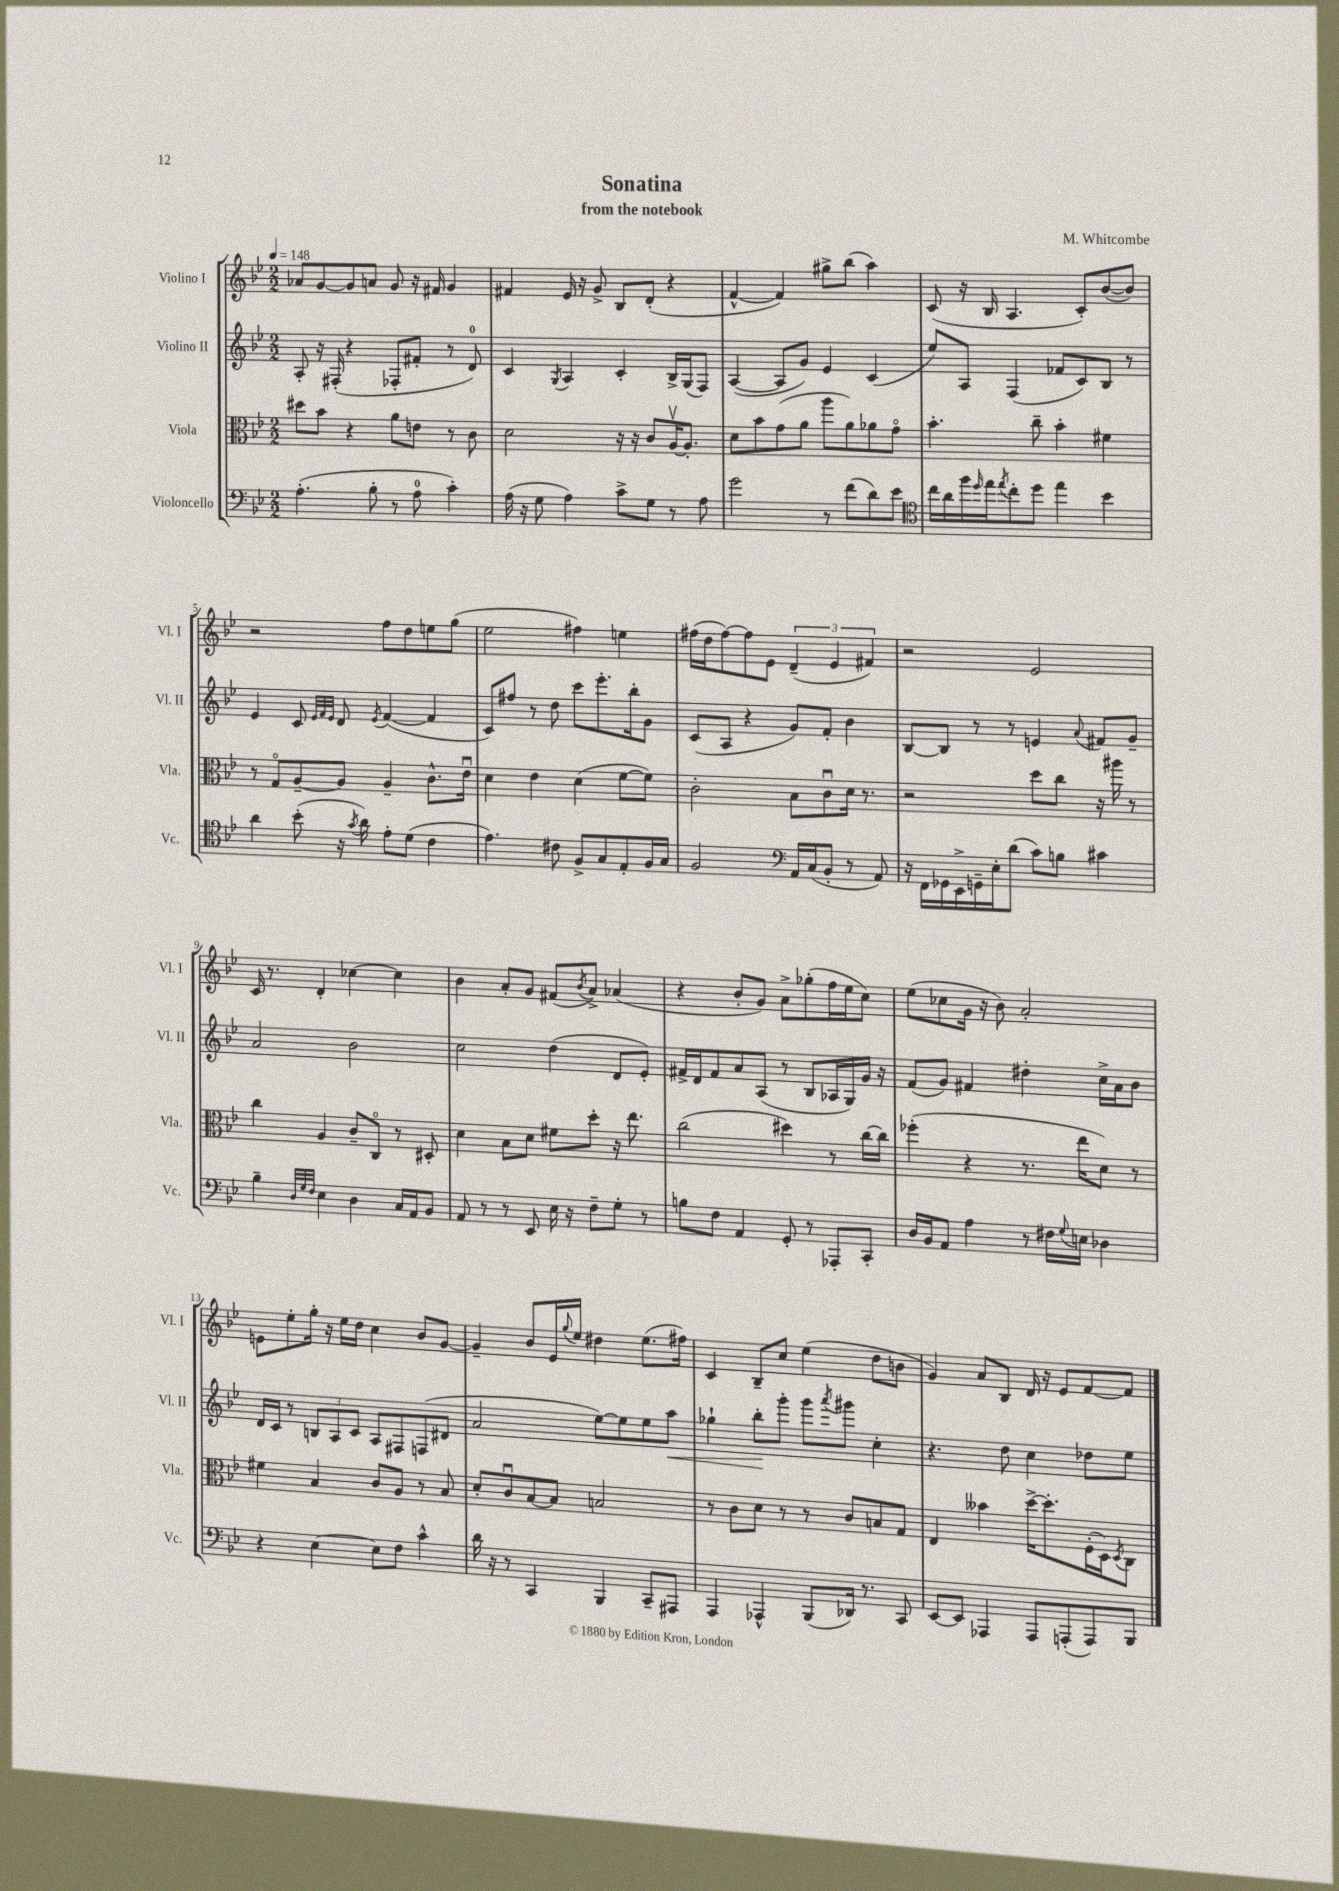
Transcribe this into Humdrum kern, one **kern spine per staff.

**kern	**kern	**kern	**dynam	**kern
*part4	*part3	*part2	*part2	*part1
*staff4	*staff3	*staff2	*staff2	*staff1
*I"Violoncello	*I"Viola	*I"Violino II	*	*I"Violino I
*I'Vc.	*I'Vla.	*I'Vl. II	*	*I'Vl. I
*clefF4	*clefC3	*clefG2	*	*clefG2
*k[b-e-]	*k[b-e-]	*k[b-e-]	*	*k[b-e-]
*M2/2	*M2/2	*M2/2	*	*M2/2
*MM148	*MM148	*MM148	*	*MM148
=1	=1	=1	=1	=1
(4.A'\	8dd#X\L	8A'/	.	8a-X/L
.	8b-\J	16r	.	[8g/
.	.	(16F#X'/	.	.
.	4r	4r	.	8g/]
8B-'\	.	.	.	8an/J
8r	8a\L	8F-X'/L	.	8g/
8A\	8en\J	8f#X'/J	.	16r
.	.	.	.	16f#X/
4c'\)	8r	8r	.	4g/
.	8c\	8d/)	.	.
=2	=2	=2	=2	=2
(16A\	2d\	4c/	.	4f#X/
16r	.	.	.	.
8G\	.	.	.	.
.	.	8qG/	.	.
4A\)	.	4A/	.	16e-/
.	.	.	.	16r
.	.	.	.	8g^/
8c^\L	16r	4c'/	.	8B-/L
.	16r	.	.	.
8G\J	8c/L	.	.	(8d'/J
8r	[16Av/K	16B-^/LL	.	4r
.	8.A'/J]	(16G/J	.	.
8A\	.	8F/J)	.	.
=3	=3	=3	=3	=3
2g\	8d\L	([4A/	.	[4f^^/
.	8b-\	.	.	.
.	(8g\	8A/L]	.	4f/])
.	8a\J	8g/J)	.	.
8r	8aa\L	4e-/	.	8gg#X^\L
(8f\L	8a\)	.	.	(8bb-\J
8d\)	8a-X\	(4c/	.	4aa\)
8e-\J	8g\J	.	.	.
=4	=4	=4	=4	=4
*clefC4	*	*	*	*
16cc\LL	4.b-'\	8ee-/L)	.	(8c/
16a\	.	.	.	.
16ff\	.	8A/J	.	16r
16qqdd/	.	.	.	.
16ee-\J	.	.	.	16B-/
8qee-/	.	.	.	.
8cc'\	.	(4F/	.	4.A/
8dd\J	8cc~\	.	.	.
4ee-\	4b-'\	8f-X/L	.	.
.	.	8c/)	.	8c'/L)
4b-\	4f#X\	8B-/J	.	([8b-/
.	.	8r	.	8b-/J])
!!LO:LB:g=z
=5	=5	=5	=5	=5
4a\	8r	4e-/	.	2r
.	8G/L	.	.	.
(8b-'\	[8A~/	8c/	.	.
.	.	32qqe-/LLL	.	.
.	.	32qqf/	.	.
.	.	32qqe-/JJJ	.	.
16r	8A/J]	8d/	.	.
8qg/	.	.	.	.
16a\)	.	.	.	.
.	.	8qe-/	.	.
8e-'\L	4A~/	([4f/	.	8ff\L
(8d\J	.	.	.	8dd\
4c\	8.c^^\L	4f/]	.	8een\
.	.	.	.	(8gg\J
.	16e-u\Jk	.	.	.
=6	=6	=6	=6	=6
4.e-\)	4d\	8c/L)	.	2ee-\
.	.	8ff#X/J	.	.
.	4e-\	8r	.	.
8c#X\	.	8dd\	.	.
8F^/L	(4d\	8ccc\L	.	4ff#X\)
8G/	.	8.eee-'\	.	.
8E-'/	[8f\L	.	.	4een\
.	.	16bb-'\k	.	.
16F/L	8f\J])	8g\J	.	.
16G/JJ	.	.	.	.
=7	=7	=7	=7	=7
2F/	2c'\	(8c/L	.	(16ff#X\LL
.	.	.	.	16dd\J
.	.	8A/J	.	[8ff#\)
.	.	4r	.	8ff#\]
.	.	.	.	8e-\J
*clefF4	*	*	*	*
16AA/LL	8B-\L	8g/L)	.	(6d~/
(16C/J	.	.	.	.
8BB-'/J	8cu\	8f'/J	.	.
.	.	.	.	6e-/
8r	16d\Jk	4b-\	.	.
.	8.r	.	.	.
.	.	.	.	6f#X/)
8AA/)	.	.	.	.
=8	=8	=8	=8	=8
16r	2r	[8B-/L	.	2r
16FF\LL	.	.	.	.
16GG-X\	.	8B-/J]	.	.
16EE-^\	.	.	.	.
16GGn~\	.	8r	.	.
16E-'\J	.	.	.	.
(8d\J	.	8r	.	.
8c\L)	8dd\L	4en/	.	2e-/
8Bn\J	8cc\J	.	.	.
.	.	8qqa/	.	.
4c#X\	16r	8f#X/L	.	.
.	16aa#X\	.	.	.
.	8r	8g~/J	.	.
!!LO:LB:g=z
=9	=9	=9	=9	=9
4B-~\	4cc\	2a/	.	16c/
.	.	.	.	8.r
32qqD/LLL	.	.	.	.
32qqG/	.	.	.	.
32qqF/JJJ	.	.	.	.
4E-\	4A/	.	.	4d'/
4D\	8c~/L	2b-\	.	[4cc-X\
.	8C/J	.	.	.
16C/LL	8r	.	.	4cc-\]
16AA/J	.	.	.	.
8BB-/J	8D#X'/	.	.	.
=10	=10	=10	=10	=10
8AA/	4d\	2cc\	.	4b-\
8r	.	.	.	.
8r	8B-\L	.	.	8a'/L
8EE-/	8d\J	.	.	8g/J
16E-\	8f#X\L	(4dd\	.	(8f#X/L
16r	.	.	.	.
.	.	.	.	8qb-/
8F~\L	8dd'\J	.	.	8a^/J)
8G'\J	16r	8d/L	.	(4a-X/
.	8.ee-\	.	.	.
8r	.	8e-'/J)	.	.
=11	=11	=11	=11	=11
8Bn\L	(2cc\	16f#X^/LL	.	4r
.	.	16d/J	.	.
8F\J	.	8f#/	.	.
4AA/	.	8a/	.	8b-'/L
.	.	(8A/J	.	8g/J)
8GG'/	4dd#X\)	8r	.	8a^\L
8r	.	8B-/L	.	(8gg-X'\
8AAA-X'/L	8r	16A-X/L	.	16ff\L
.	.	16G/)	.	16ee-\J
8CC'/J	[16cc\LL	16g/JJ	.	8cc\J)
.	16cc\JJ]	16r	.	.
=12	=12	=12	=12	=12
16D/LL	(4ff-X'\	(8f/L	.	(8ee-\L
16BB-/J	.	.	.	.
8AA/J	.	8g/J)	.	8cc-X\
4A\	4r	4f#X/	.	16g\Jk
.	.	.	.	16r
.	.	.	.	8b-\)
8r	8.r	4dd#X'\	.	2a'/
16F#X\LL	.	.	.	.
8qqG/	.	.	.	.
16En\JJ	16ee-\KL	.	.	.
4D-X\	8d\J)	16cc^\LL	.	.
.	.	16a\J	.	.
.	8r	8b-\J	.	.
!!LO:LB:g=z
=13	=13	=13	=13	=13
4r	4f#X\	16d/LL	.	8en\L
.	.	16c/JJ	.	.
.	.	8r	.	8ee-'\
[4E-\	4B-/	12Bn/L	.	16gg'\Jk
.	.	.	.	16r
.	.	12A/	.	.
.	.	.	.	16ee-\LL
.	.	12c/J	.	.
.	.	.	.	16dd\JJ
8E-\L]	8c/L	8A/L	.	4cc\
8F\J	8A/J	8F#X/	.	.
4c^^\	8r	(8Fn/	.	8b-/L
.	8B-/	8d#X/J	.	[8g/J
=14	=14	=14	=14	=14
16d\	8d'/L	2a/	.	4g~/]
16r	.	.	.	.
8r	8cu/	.	.	.
4CC/	[8B-/	.	.	8b-/L
.	8B-/J]	.	.	16e-/L
.	.	.	.	8qqgg/
.	.	.	.	16ee-/JJ
4BBB-/	2Bn/	[8ee-\L)	.	4dd#X\
.	.	8ee-\]	.	.
8CC~/L	.	8ee-\	.	(8.ee-\L
!	!	!	!LO:HP:b	!
8AAA#X/J	.	8aa\J	<	.
.	.	.	.	16ff#X\Jk)
=15	=15	=15	=15	=15
4AAA/	8r	4gg-X`\	.	4c/
.	8c\L	.	.	.
4AAA-X^^/	8d\J	8bb-'\L	.	8B-~/L
.	8r	8ggg'\J	[	8cc/J
(8BBB-/L	8r	8ggg\L	.	(4ee-\
.	.	8qaaa/	.	.
16DD-X/Jk)	8c/L	8ggg#X\J	.	.
8.r	.	.	.	.
.	8Bn/	4cc'\	.	8dd\L
8CC/	8G/J	.	.	8bn\J
=16	=16	=16	=16	=16
[8EE-/L	4E-/	4.r	.	4g/)
8EE-/J]	.	.	.	.
4AAA-X/	4b--X\	.	.	8a/L
.	.	8dd\	.	8B-/J
8AAA-/L	[16dd^\KL	4cc\	.	16d/
.	8.dd'\]	.	.	16r
(8AAAn'/	.	.	.	8e-/L
8AAA/)	(16F'\L	8dd-X\L	.	[8f/
.	16D\J)	.	.	.
.	8qD/	.	.	.
8BBB-/J	8C\J	8ee-\J	.	8f/J]
==	==	==	==	==
*-	*-	*-	*-	*-
